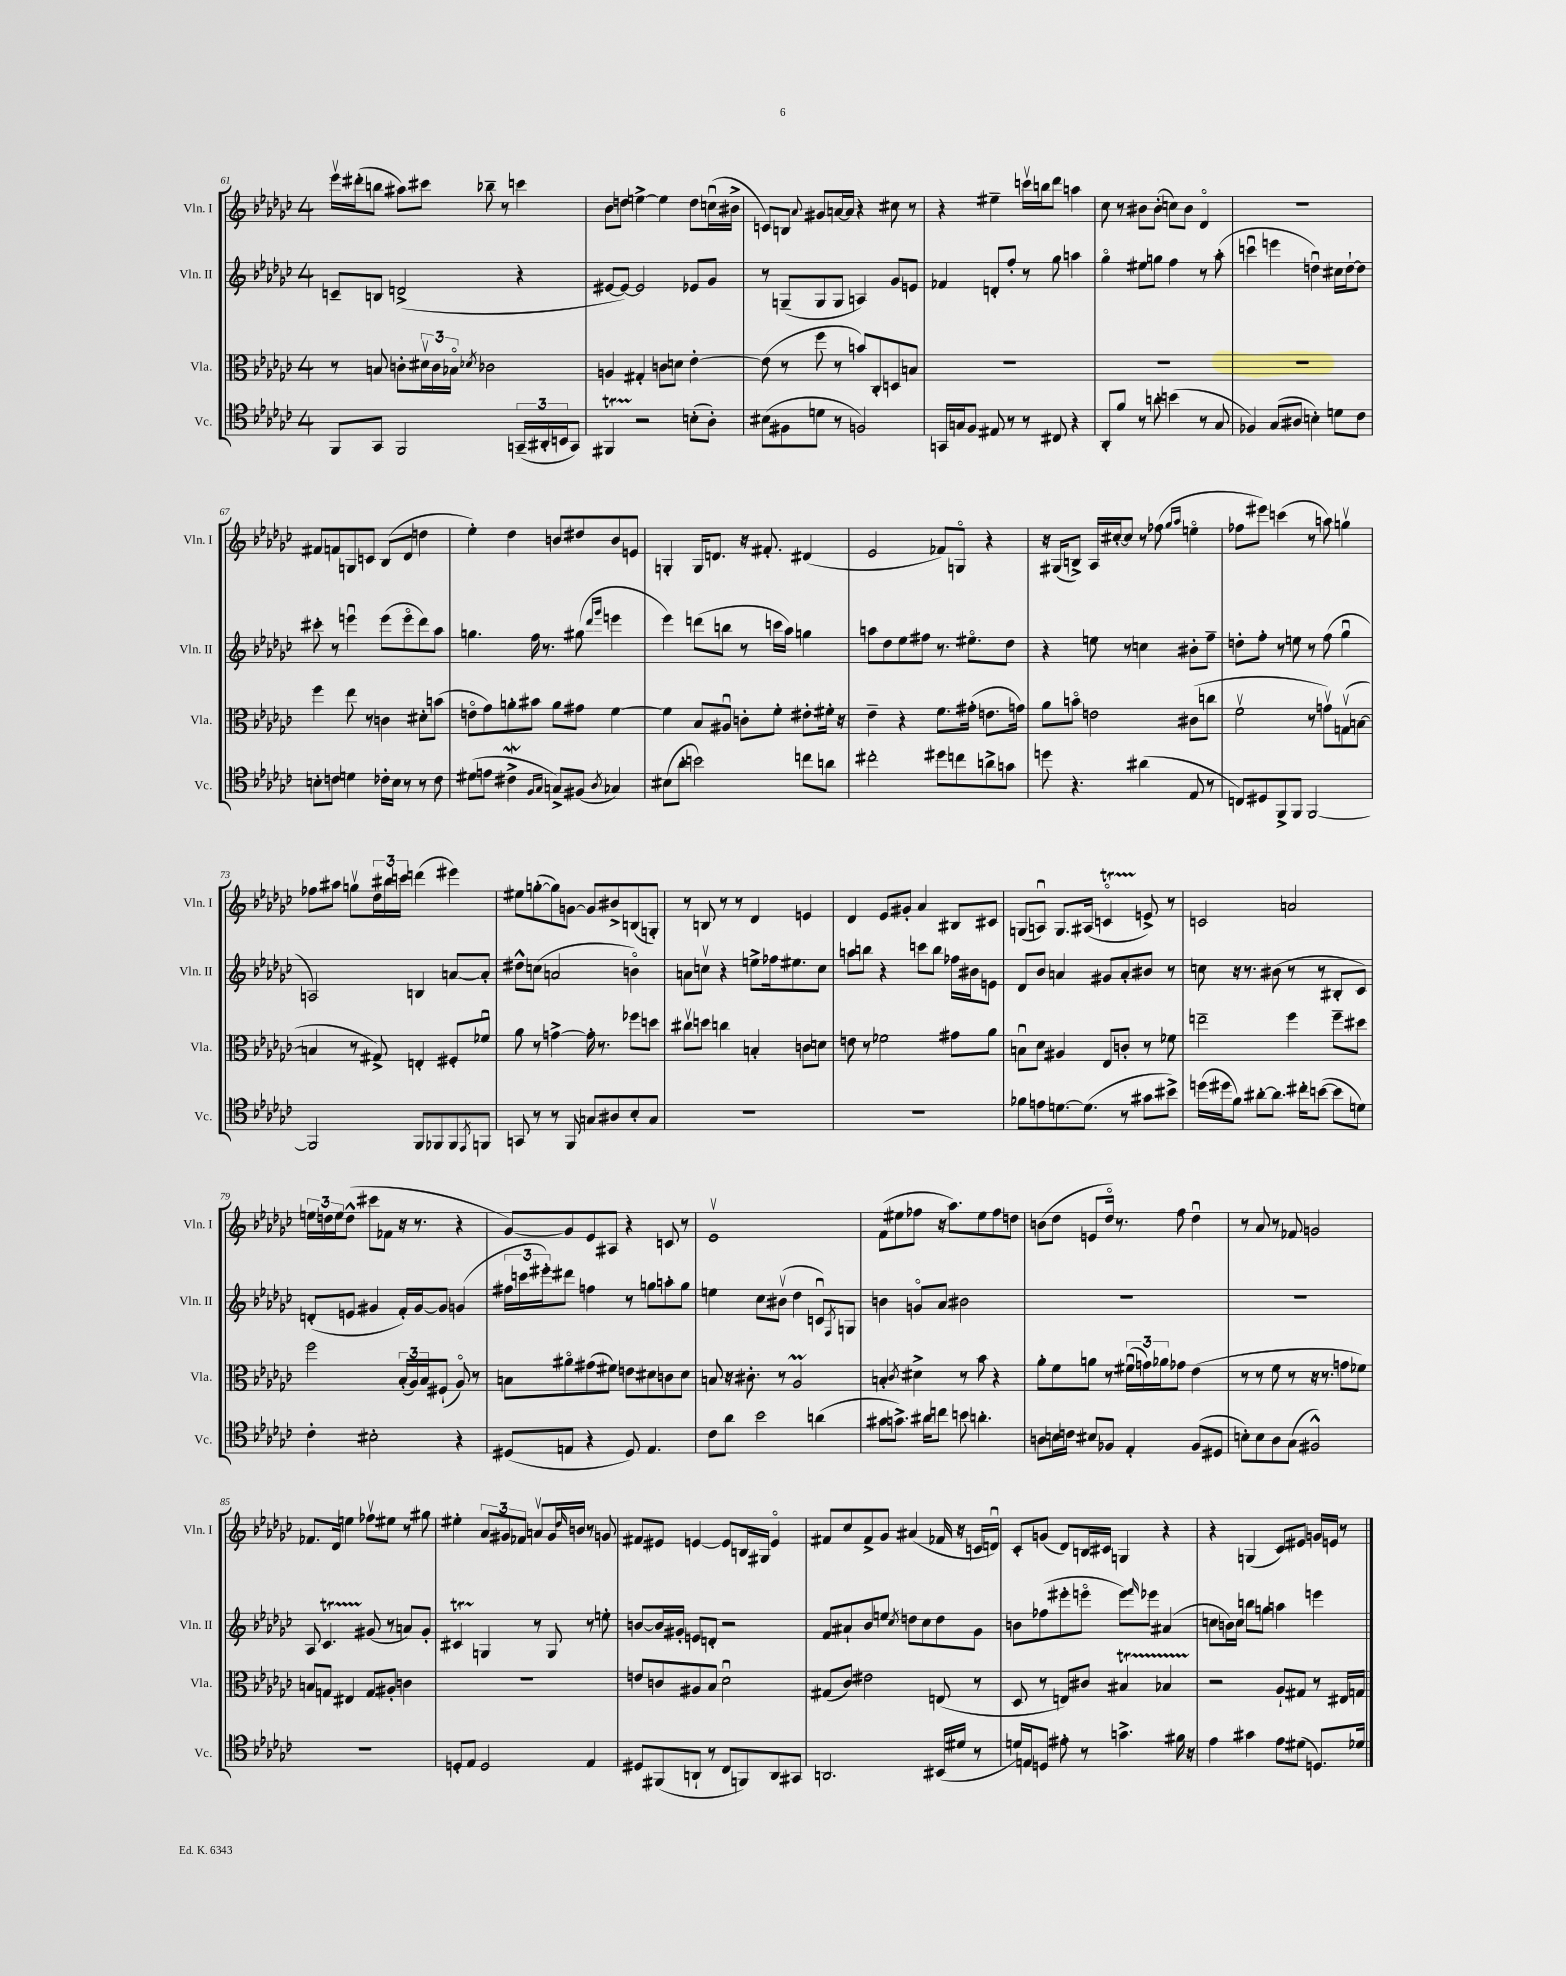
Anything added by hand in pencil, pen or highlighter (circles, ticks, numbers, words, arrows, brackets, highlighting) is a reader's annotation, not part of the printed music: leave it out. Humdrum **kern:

**kern	**kern	**kern	**kern
*part4	*part3	*part2	*part1
*staff4	*staff3	*staff2	*staff1
*I"Vc.	*I"Vla.	*I"Vln. II	*I"Vln. I
*I'Vc.	*I'Vla.	*I'Vln. II	*I'Vln. I
*clefC4	*clefC3	*clefG2	*clefG2
*k[b-e-a-d-g-c-]	*k[b-e-a-d-g-c-]	*k[b-e-a-d-g-c-]	*k[b-e-a-d-g-c-]
*M4/4	*M4/4	*M4/4	*M4/4
=61	=61	=61	=61
8FF/L	8r	8cn~/L	16eee-v\LL
.	.	.	(16ddd#X'\J
8GG-/J	8Bn/	8Bn/J	8bbn\J
2FF/	8cn'\L	(2dn^/	8aa#X\L)
.	24d#Xv\L	.	8ccc#X\J
.	24c\	.	.
.	24B-X\JJ	.	.
.	8qd-X/	.	.
.	2c-X\	.	8bb-X~\
.	.	.	8r
(24GGn~/LL	.	4r	4cccn\
24AA#X'/	.	.	.
24BBn/J	.	.	.
8GG/J)	.	.	.
=62	=62	=62	=62
4FF#Xt/	4An/	[8e#X/L	8b-\L
.	.	8e#/J_)	8ddn\J
2r	4G#X'/	2e#/]	[4een^\
.	8cn\L	.	4ee\]
.	8dn\J	.	.
(8Bn'\L	[4e-'\	8e-X/L	8dd\L
8A-'\J)	.	8g-/J	(16ccnu\L
.	.	.	16b#X^\JJ
=63	=63	=63	=63
(8B#X\L	(8e-\]	8r	8cn/L)
8F#X\	8r	(8Gn~/L	8Bn/J
.	.	.	8qqa-/
8dn\J	8ff\	8G/	8g#X/L
8r	8r	8G/J	[16an/L
.	.	.	16a/JJ]
2Fn/)	8bn/L)	4An/)	4r
.	8C-'/	.	.
.	8Dn/	8g-/L	8cc#X\
.	8Bn/J	8en/J	8r
=64	=64	=64	=64
16GGn/LL	1r	4f-X/	4r
16Gn/J	.	.	.
8F/J	.	.	.
8E#X/	.	8dn'/L	4ee#X~\
8r	.	8ff'/J	.
8r	.	8r	16cccnv\LL
.	.	.	16bbn\J
8C#X/	.	8gg-\	8ddd-\J
4r	.	4aan\	4aan\
=65	=65	=65	=65
8AA-'/L	1r	4gg-\	8cc-\
8f/J	.	.	8r
8r	.	8ee#X\L	8b#X\L
8an'\	.	8ggn\J	(8b#'\J
(4bn\	.	4ff\	8ccn\L)
.	.	.	8b#\J
8r	.	8r	4d-/
8G-/	.	(8aa-'\	.
=66	=66	=66	=66
4F-X/)	1r	4cccnu\	1r
(8G-/L	.	4eeen\	.
8A#X/J	.	.	.
4Bn'\)	.	4ddnu\)	.
8dn\L	.	16cc#X\LL	.
.	.	[16dd`\J	.
8c-\J	.	8dd\J]	.
!!LO:LB:g=z
=67	=67	=67	=67
8Bn'\L	4ff\	8ccc#X'\	8f#X/L
8cn\J	.	8r	8fn/
4dn\	8ee-\	4eeenu\	8Gn/
.	8r	.	8cn/J
16c-X'\LL	4cn\	(8eee\L	(8B-/L
16B\JJ	.	.	.
8r	.	8eee\	8d-/J
8r	8d#X'\L	8ddd-\)	4ddn\
8c-\	(8bn\J	8aa-\J	.
=68	=68	=68	=68
(8d#X\L	8en\L	4.ggn\	4ee-'\)
8en\J	8g-\)	.	.
4c#XW^\	8an'\	.	4dd-\
.	8b#X\J	16ff\	.
.	.	8.r	.
16qqF/LL	.	.	.
16qqG-/JJ	.	.	.
8Gn^/L)	8a\L	.	8bn/L
(8F#X/J	8g#X\J	(8gg#X\	8dd#X/
.	.	16qqddd-/LL	.
8qA-/	.	16qqggg-/JJ	.
4G-X/)	[4f\	4eeen\	8b/
.	.	.	8en/J
=69	=69	=69	=69
(8B#X\L	4f\]	4eee-\)	4Gn'/
8a-'\J	.	.	.
2bn\)	8B-/L	(8dddn\L	16G/KL
.	.	.	8.dn/J
.	8A#Xu/J	8bbn\J	.
.	8cn'\L	8r	16r
.	.	.	8.f#X'/
.	8f'\J	16cccn\LL	.
.	.	16aa-\JJ)	.
8ccn\L	8e#X'\L	4ggn\	(4d#X/
8an\J	16f#X'\Jk	.	.
.	16r	.	.
=70	=70	=70	=70
2cc#X'\	4e-~\	8aan\L	2e-/
.	.	8dd-\	.
.	4r	8ee-\	.
.	.	8ff#X\J	.
8dd#X\L	8.f\L	8.r	8f-X/L)
8ccn\	.	.	8Gn/J
.	(16g#X'\Jk	8.ee#X\L	.
8an^\	8.en\L	.	4r
8gn\J	.	8dd-\J	.
.	16gn\Jk)	.	.
=71	=71	=71	=71
8ddn\	8a-\L	4r	16r
.	.	.	(16G#X/KL
4.r	8bn\J	.	8Bn^/J)
.	2en\	8een\	16A-/LL
.	.	.	[16cc#X'/J
.	.	8r	8cc#/J]
(4a#X\	.	4ccn\	8r
.	.	.	(8ff-X\
.	.	.	16qqgg-/LL
.	.	.	16qqaa-/JJ
8E-/	(8c#X\L	8b#X'\L	4een\
8r	8ccn\J	8ff~\J	.
=72	=72	=72	=72
8Cn/L)	2fv\	8ddn'\L	8ff-X\L
8D#X/	.	8ff'\J	8eee#X\J)
8FF^/	.	8r	(4cccn\
8FF/J	.	8een\	.
[2FF/	8r	8r	8r
.	8gnv\L)	(8ff\	8aan\)
.	(8Gnv\	4gg-u\	4ggnv\
.	[8Bn\J	.	.
!!LO:LB:g=z
=73	=73	=73	=73
2FF/]	4Bn/]	2An/)	8ff-X\L
.	.	.	8aa#X\J
.	8r	.	8ggnv\L
.	8G#X^/)	.	24dd-\L
.	.	.	24bb#X\
.	.	.	24cccn\JJ
8FF/L	4En'/	4Bn/	(4dddn\
8FF-X/	.	.	.
8FF-/	8F#X'/L	[8an/L	4eee#X\)
8qEE-/	.	.	.
8FFn/J	8f-Xu/J	8a'/J]	.
=74	=74	=74	=74
8GGn/	8a-\	8dd#X^^\L	8ee#X\L
8r	8r	(8ccn\J	([8ggn'\
8r	[4gn^\	2an/	8gg\])
8FF/	.	.	[8gn\J
8Gn/L	16g'\]	.	8g/L]
.	8.r	.	.
8A#X/	.	.	8b#X^/
8B-'/	8ff-X\L	4bn\)	(8Bn/
8G/J	8ddn\J	.	8Gn'/J)
=75	=75	=75	=75
1r	8cc#Xv\L	8an\L	8r
.	8ddn\J	8ccnv\J	8Bn/
.	4ccn\	4r	8r
.	.	.	8r
.	4Bn'/	8een^\L	4d-/
.	.	16ff-X\k	.
.	.	8.ee#X\	.
.	8cn\L	.	4en/
.	8dn\J	8cc\J	.
=76	=76	=76	=76
1r	8en\	8aan\L	4d-/
.	8r	8bbn\J	.
.	2f-X\	4r	8e-/L
.	.	.	8g#X'/J
.	.	8cccn\L	4a-/
.	.	8bb\J	.
.	8g#X\L	16ff-X\LL	8B#X/L
.	.	16b#X\J	.
.	8a-\J	8en\J	8c#X/J
=77	=77	=77	=77
8f-X\L	8Bnu\L	8d-/L	(8Gn/L
8en\	8d-\J	8b-/J	8Anu/J)
[8.dn\	4A#X/	4an/	8.G/L
(8.d\J]	.	.	(16A#X/Jk
.	8E-/L	8g#X/L	4cnt/
8r	8cn'/J	8a'/	.
8g#X\L	8r	8b#X/J	8en^/)
8b#X^\J)	8f-X\	8r	8r
=78	=78	=78	=78
(16ddn\LL	2een~\	8ccn\	2cn/
16dd#X\J	.	.	.
8f\J)	.	16r	.
.	.	8.r	.
[8a#X'\L	.	.	.
8.a#\J]	.	(8b#X\	.
.	4ff\	8r	2an/
16cc#X'\KL	.	.	.
([8bn\J	.	8r	.
8b\L]	8ff~\L	8B#X'/L	.
8dn\J)	8dd#X\J	8c-/J)	.
!!LO:LB:g=z
=79	=79	=79	=79
4c-'\	2ff\	(8dn'/L	24een\LL
.	.	.	24ddn\
.	.	.	24ee\J
.	.	8en/J	(8dd^^\J
2B#X'\	.	4g#X/	8ccc#X\L
.	.	.	8f-X\J
.	(24B-'/LL	16f'/LL)	16r
.	24A-/)	.	.
.	.	[16g#/J	8.r
.	24B-/J	.	.
.	(8F#X`/J	8g#/J]	.
4r	8A-/)	(4gn/	4r
.	8r	.	.
=80	=80	=80	=80
(8D#X/L	8Bn\L	24ff#X\LL	[8g-/L)
.	.	24cccn\	.
.	.	24eee#X'\J)	.
8En/J	8a#X\	8ddd#X\J	8g-/]
4r	(8g#X\	4ffn\	8e-/
.	8f#X\J)	.	8A#X/J
8D#/)	8en\L	8r	4r
4.E/	8d#X\	8ggn\L	.
.	8cn\	8aan'\	8cn/
.	8d#\J	8gg\J	8r
=81	=81	=81	=81
8c-\L	8Bn/	4een\	1e-v
8a-\J	16r	.	.
.	8.c#X'\	.	.
2b-\	.	8cc-\L	.
.	8r	(8b#Xv\J	.
.	2A-M/	4dd-\	.
(4an\	.	8cnu/L)	.
.	.	8qF/	.
.	.	8Gn/J	.
=82	=82	=82	=82
8g#X\L	4Bn'/	4bn\	(8f\L
8.gn^\J)	.	.	8ee#X\
.	8qc-/	.	.
.	4d#X^\	8gn/L	8ff-X\J
16a#X\KL	.	.	.
8ccn\J	.	8a-/J	16r
.	.	.	8.aa-\L)
8bn\	8r	2b#X\	.
4.an'\	8b-\	.	8ee#\
.	4r	.	8ff-\
.	.	.	8ddn\J
=83	=83	=83	=83
8An\L	8a-'\L	1r	(8bn\L
16Bn\L	8f\	.	8dd-\J
16cn\JJ	.	.	.
8B#X/L	8an\J	.	8en/L
8F-X/J	8r	.	16dd-/Jk)
.	.	.	8.r
4E-'/	(24f#Xu\LL	.	.
.	24gn\)	.	.
.	24a-X\J	.	.
.	8g-X\J	.	8ff\
(8F-/L	(4e-\	.	4dd-u\
8D#X/J	.	.	.
=84	=84	=84	=84
8Bn'\L)	8r	1r	8r
8B\	8r	.	8a-/
8A-\	8f\	.	8r
(8G-\J	8r	.	8f-X/
2F#X^^/)	16r	.	2gn/
.	8.r	.	.
.	8gn\L	.	.
.	8f-X\J)	.	.
!!LO:LB:g=z
=85	=85	=85	=85
1r	8Bn/L	8A-/	8.f-X/L
.	8Gn/J	4.c-T/	.
.	.	.	16d-/Jk
.	4E#X/	.	4een\
.	8G/L	(8g#X/	8ff-Xv\L
.	8A#X'/J	8r	8ee#X\J
.	4cn\	8an/L)	8r
.	.	8g#'/J	8gg#X\
=86	=86	=86	=86
8Dn'/L	1r	4c#Xt/	4ee#X'\
8E-/J	.	.	.
2D/	.	4Gn/	12a-/L
.	.	.	12g#X/
.	.	.	12f-X/J
.	.	8r	8anv/L
.	.	8G/	16g#/L
.	.	.	16qqdd-/
.	.	.	16bn/JJ
4E-/	.	8r	8r
.	.	8een'\	8gn/
=87	=87	=87	=87
8D#X/L	8en/L	[8bn/L	8f#X/L
(8FF#X/	8cn/	16b/L]	8e#X/J
.	.	16g#X'/JJ	.
8AAn`/J	8A#X/	8en/L	[4en/
8r	8B-/J	8dn'/J	.
8C-/L	2d-u\	2r	8e/L]
8FFn/)	.	.	16Bn/L
.	.	.	16G#X/JJ
8AA/	.	.	4e/
8GG#X/J	.	.	.
=88	=88	=88	=88
2.AAn/	(8G#X/L	8f/L	8f#X/L
.	8c-/J)	8a#X`/	8cc-/
.	2e#X\	8b-/	8f#^/
.	.	8een/J	8g-/J
.	.	8qcc-/	.
.	.	8ddn\L	(4a#X/
.	.	8cc-\	.
(16BB#X/LL	(8En/	8dd\	16f-X/
16d#X/JJ	.	.	16r
8r	8r	8g-\J	16cn/LL
.	.	.	16dnu/JJ)
=89	=89	=89	=89
16dn/LL)	8D-/	8bn\L	8c-'/L
16En/J	.	.	.
8Dn/J	8r	(8ff-X\	(8gn/J
8e#X'\	8En/L)	8eee#X'\	8d-/L)
8r	8c#X/J	8eeen\J	16Bn/L
.	.	.	16c#X/JJ
4.gn^\	4B#Xt</	8eee\L)	4Gn/
.	.	16qqfff/	.
.	.	8eee-X\J	.
.	4B-XTTT/	(4a#X/	4r
16f#X\	.	.	.
16r	.	.	.
=90	=90	=90	=90
4e-\	2r	8ccn\L	4r
.	.	16bn\L)	.
.	.	16cc\JJ	.
4g#X\	.	8bbn\L	(4Gn/
.	.	8ggn\J	.
8e-\L	8A-`/L	4aan\	8c-/L)
(8d#X\J	8G#X/J	.	8e#X/J
8.Dn/L)	8r	4eeen\	16gn/LL
.	.	.	16en/JJ
.	16E#X/LL	.	8r
16d-X/Jk	16Gn/JJ	.	.
==	==	==	==
*-	*-	*-	*-
